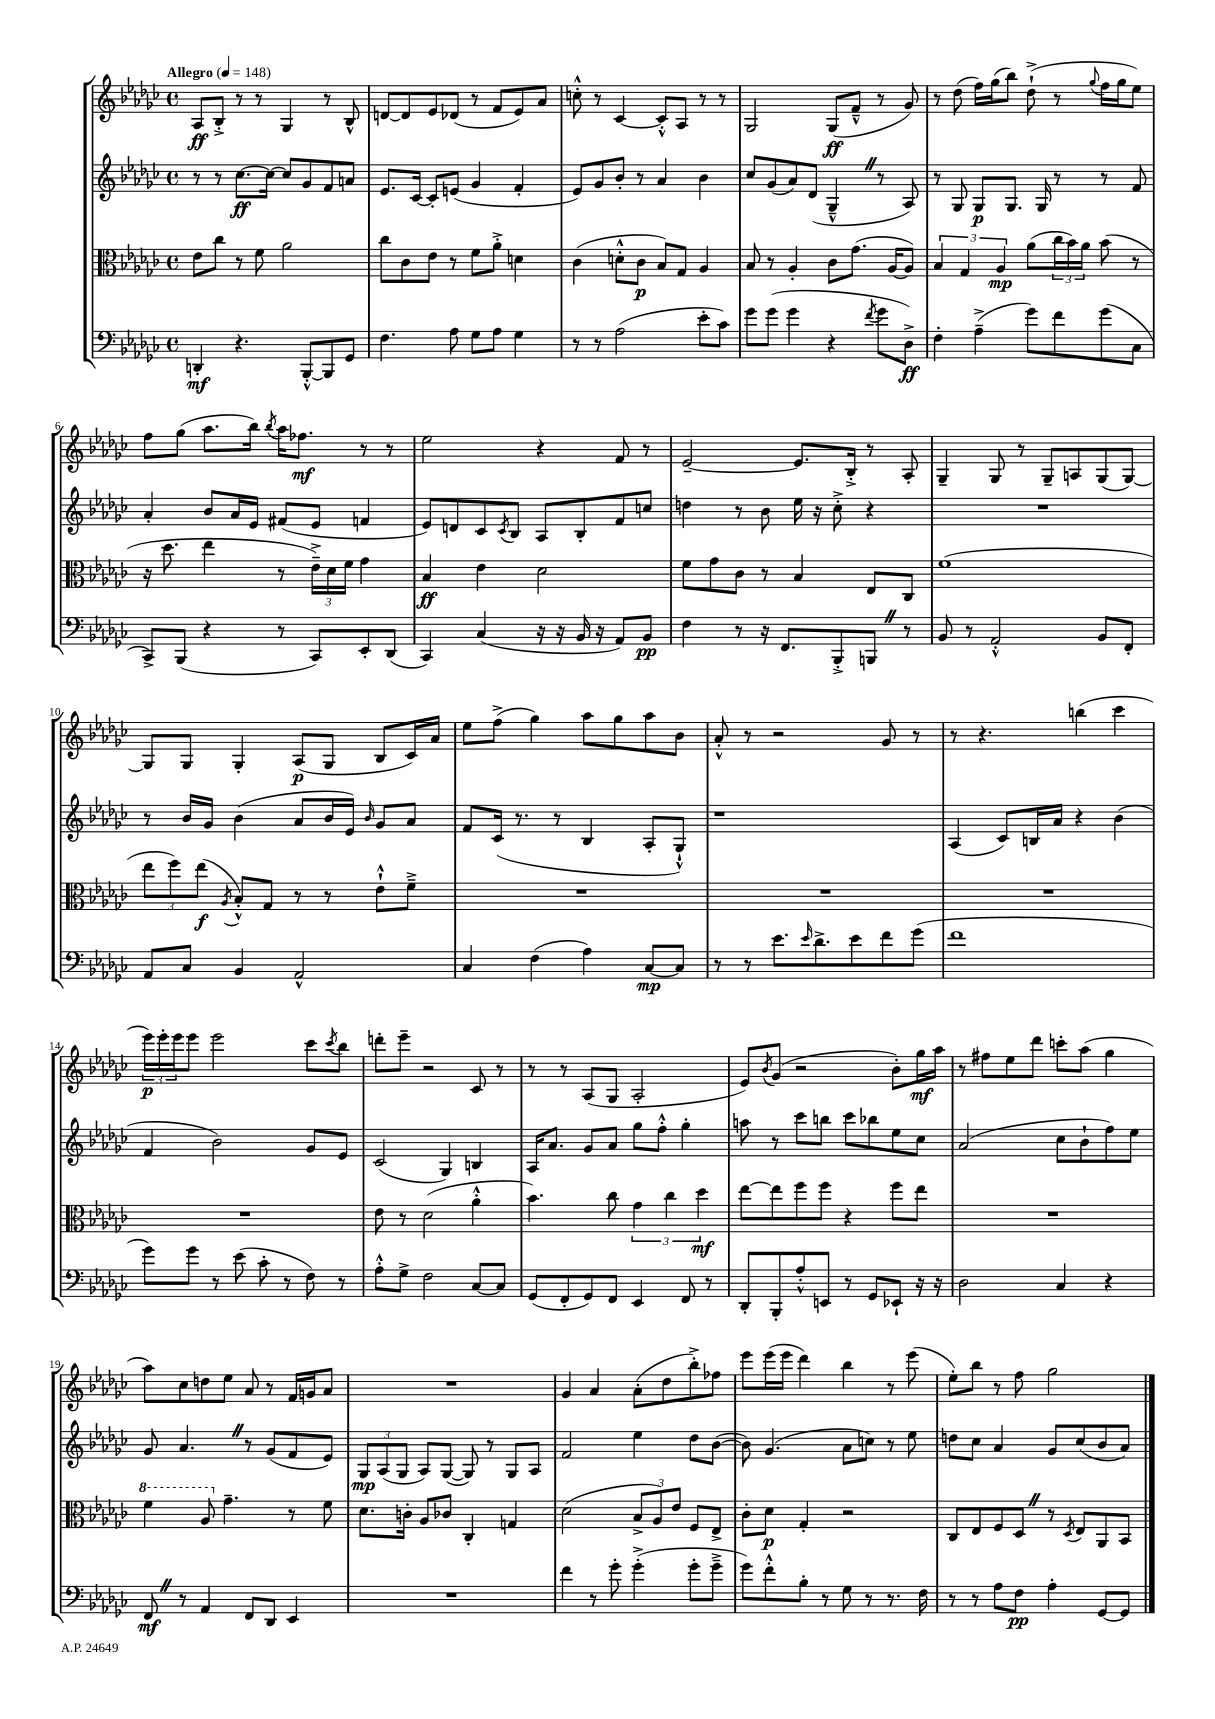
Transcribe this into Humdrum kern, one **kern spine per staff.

**kern	**kern	**kern	**kern
*staff4	*staff3	*staff2	*staff1
*clefF4	*clefC3	*clefG2	*clefG2
*k[b-e-a-d-g-c-]	*k[b-e-a-d-g-c-]	*k[b-e-a-d-g-c-]	*k[b-e-a-d-g-c-]
*M4/4	*M4/4	*M4/4	*M4/4
*met(c)	*met(c)	*met(c)	*met(c)
*MM148	*MM148	*MM148	*MM148
4DD'	8e-	8r	8A-
.	8cc-	8r	8B-'^
4.r	8r	[8.cc-	8r
.	8f	.	8r
.	.	16cc-_	.
.	2a-	8cc-]	4G-
[8BBB-'^^	.	8g-	.
8BBB-]	.	8f	8r
8GG-	.	8a	8B-^^
=	=	=	=
4.F	8cc-	8.e-	[8d
.	8c-	.	8d]
.	.	[16c-	.
.	8e-	8c-']	8e-
8A-	8r	(8e	(8d-
8G-	8f	4g-	8r
8A-	8a-'^	.	8f
4G-	4d	4f'	8e-)
.	.	.	8a-
=	=	=	=
8r	(4c-	8e-)	8cc'^^
8r	.	8g-	8r
(2A-	8d'^^	8b-'	[4c-
.	8c-	8r	.
.	8B-)	4a-	8c-'^^]
.	8G-	.	8A-
8e-'	4A-	4b-	8r
8c-)	.	.	8r
=	=	=	=
8g-	8B-	8cc-	2G-
(8g-	8r	(8g-	.
4g-	4A-'	8a-)	.
.	.	(8d-	.
4r	8c-	4G-~^^	(8G-
.	(8.g-	.	8f~^^
8qf	.	.	.
8g-	.	8r	8r
.	[16A-	.	.
8D-^)	8A-])	8A-)	8g-)
=	=	=	=
4F'	6B-	8r	8r
.	.	8G-	(8dd-
.	6G-	.	.
(4A-~^	.	8G-	16ff)
.	.	.	(16gg-
.	6A-	.	.
.	.	8.G-	8bb-)
8g-)	(8a-	.	(8dd-`^
.	.	16G-	.
8f	24cc-	8r	8r
.	24b-)	.	.
.	24a-	.	.
.	.	.	8qqgg-
(8g-	(8b-	8r	16ff
.	.	.	16gg-
8C-	8r	8f	8ee-)
=	=	=	=
8CC-^)	16r	4a-'	8ff
.	8.dd-	.	.
(8BBB-	.	.	(8gg-
4r	4ee-	8b-	8.aa-
.	.	16a-	.
.	.	16e-	16bb-)
.	.	.	8qbb-
8r	8r	(8f#	16aa-
.	.	.	8.ff-
8CC-)	24e-~^)	8e-	.
.	24d-	.	.
.	24f	.	.
8EE-'	4g-	4f	8r
(8DD-	.	.	8r
=	=	=	=
4CC-)	4B-	8e-)	2ee-
.	.	8d	.
(4C-	4e-	8c-	.
.	.	8qc-	.
.	.	8B-	.
16r	2d-	8A-	4r
16r	.	.	.
16BB-	.	8B-'	.
16r	.	.	.
8AA-)	.	8f	8f
8BB-	.	8cc	8r
=	=	=	=
4F	8f	4dd	[2e-~
.	8g-	.	.
8r	8c-	8r	.
16r	8r	8b-	.
8.FF	.	.	.
.	4B-	16ee-	8.e-]
.	.	16r	.
8BBB-'^	.	8cc-'^	.
.	.	.	16B-'^
8BBB	8E-	4r	8r
8r	8C-	.	8A-'
=	=	=	=
8BB-	(1f	1r	4G-~
8r	.	.	.
2AA-'^^	.	.	8G-
.	.	.	8r
.	.	.	8G-~
.	.	.	8A
8BB-	.	.	(8G-
8FF'	.	.	[8G-)
=	=	=	=
8AA-	12ee-	8r	8G-]
.	12ff)	.	.
8C-	.	16b-	8G-
.	(12ee-	.	.
.	.	16g-	.
.	8qA-	.	.
4BB-	8B-'^^)	(4b-	4G-'
.	8G-	.	.
2AA-^^	8r	8a-	(8A-
.	8r	16b-	8G-
.	.	16e-)	.
.	.	16qqb-	.
.	8e-`^^	8g-	8B-
.	8f~^	8a-	16c-)
.	.	.	16a-
=	=	=	=
4C-	1r	8f	8ee-
.	.	(16c-	(8ff^
.	.	8.r	.
(4F	.	.	4gg-)
.	.	8r	.
4A-)	.	4B-	8aa-
.	.	.	8gg-
[8C-	.	8A-'	8aa-
8C-]	.	8G-`^^)	8b-
=	=	=	=
8r	1r	1r	8a-'^^
8r	.	.	8r
8.e-	.	.	2r
16qqe-	.	.	.
8.d-^	.	.	.
8e-	.	.	.
8f	.	.	8g-
(8g-	.	.	8r
=	=	=	=
1f	1r	(4A-	8r
.	.	.	4.r
.	.	8c-)	.
.	.	16B	.
.	.	16a-	.
.	.	4r	(4bb
.	.	(4b-	4ccc-
=	=	=	=
8g-)	1r	4f	24eee-)
.	.	.	24eee-'
.	.	.	24eee-
8g-	.	.	8eee-
8r	.	2b-)	2eee-
(8e-	.	.	.
8c-'	.	.	.
8r	.	.	.
8F)	.	8g-	8ccc-
.	.	.	8qccc-
8r	.	8e-	8bb-
=	=	=	=
8A-'^^	8e-	(2c-	8ddd'
8G-^	8r	.	8eee-~
2F	(2d-	.	2r
.	.	4G-)	.
[8C-	4a-'^^	4B	8c-
8C-]	.	.	8r
=	=	=	=
(8GG-	4.b-)	16A-	8r
.	.	8.a-	.
8FF'	.	.	8r
8GG-)	.	8g-	(8A-
8FF	8cc-	8a-	8G-
4EE-	6g-	8gg-	2A-'
.	.	8ff'^^	.
.	6cc-	.	.
8FF	.	4gg-'	.
.	6dd-	.	.
8r	.	.	.
=	=	=	=
8DD-'	[8ee-	8aa	8e-)
.	.	.	8qb-
8BBB-'	8ee-]	8r	(8g-
8A-'^^	8ff	8ccc-	2r
8EE	8ff	8bb	.
8r	4r	8ccc-	.
8GG-	.	8bb-	.
8EE-`	8ff	8ee-	8b-')
16r	8ee-	8cc-	16gg-
16r	.	.	16aa-
=	=	=	=
2D-	1r	(2a-	8r
.	.	.	8ff#
.	.	.	8ee-
.	.	.	8ddd-
4C-	.	8cc-	8ccc'
.	.	8b-`	(8aa-
4r	.	8ff)	4gg-
.	.	8ee-	.
=	=	=	=
8FF	4ff	8g-	8aa-)
8r	.	4.a-	8cc-
4AA-	8a-	.	8dd
.	4.g-~	.	8ee-
8FF	.	8r	8a-
8DD-	.	(8g-	8r
4EE-	8r	8f	16f
.	.	.	16g
.	8f	8e-)	8a-
=	=	=	=
1r	8.d-	12G-	1r
.	.	(12A-	.
.	.	12G-	.
.	16c'	.	.
.	8A-	8A-)	.
.	8c-	([8G-	.
.	4C-'	8G-])	.
.	.	8r	.
.	4G	8G-	.
.	.	8A-	.
=	=	=	=
4f	(2d-	2f	4g-
8r	.	.	4a-
8g-'	.	.	.
(4g-'^	12B-^	4ee-	(8a-'
.	12A-)	.	.
.	.	.	8dd-
.	12e-	.	.
8g-'	8F	8dd-	8bb-'^)
8g-~^	8E-^	([8b-	8ff-
=	=	=	=
8g-)	8c-'	8b-])	8eee-
8f'^^	8d-	(4.g-	(16eee-
.	.	.	16eee-
8B-'	4G-'	.	4ddd-)
8r	.	.	.
8G-	2r	8a-	4bb-
8r	.	8cc)	.
8.r	.	8r	8r
.	.	8ee-	(8eee-
16F	.	.	.
=	=	=	=
8r	8C-	8dd	8ee-')
8r	8E-	8cc-	8bb-
8A-	8F	4a-	8r
8F	8D-	.	8ff
4A-'	8r	8g-	2gg-
.	8qD-	.	.
.	8E-	(8cc-	.
[8GG-	8AA-	8b-	.
8GG-]	8BB-	8a-)	.
==	==	==	==
*-	*-	*-	*-
